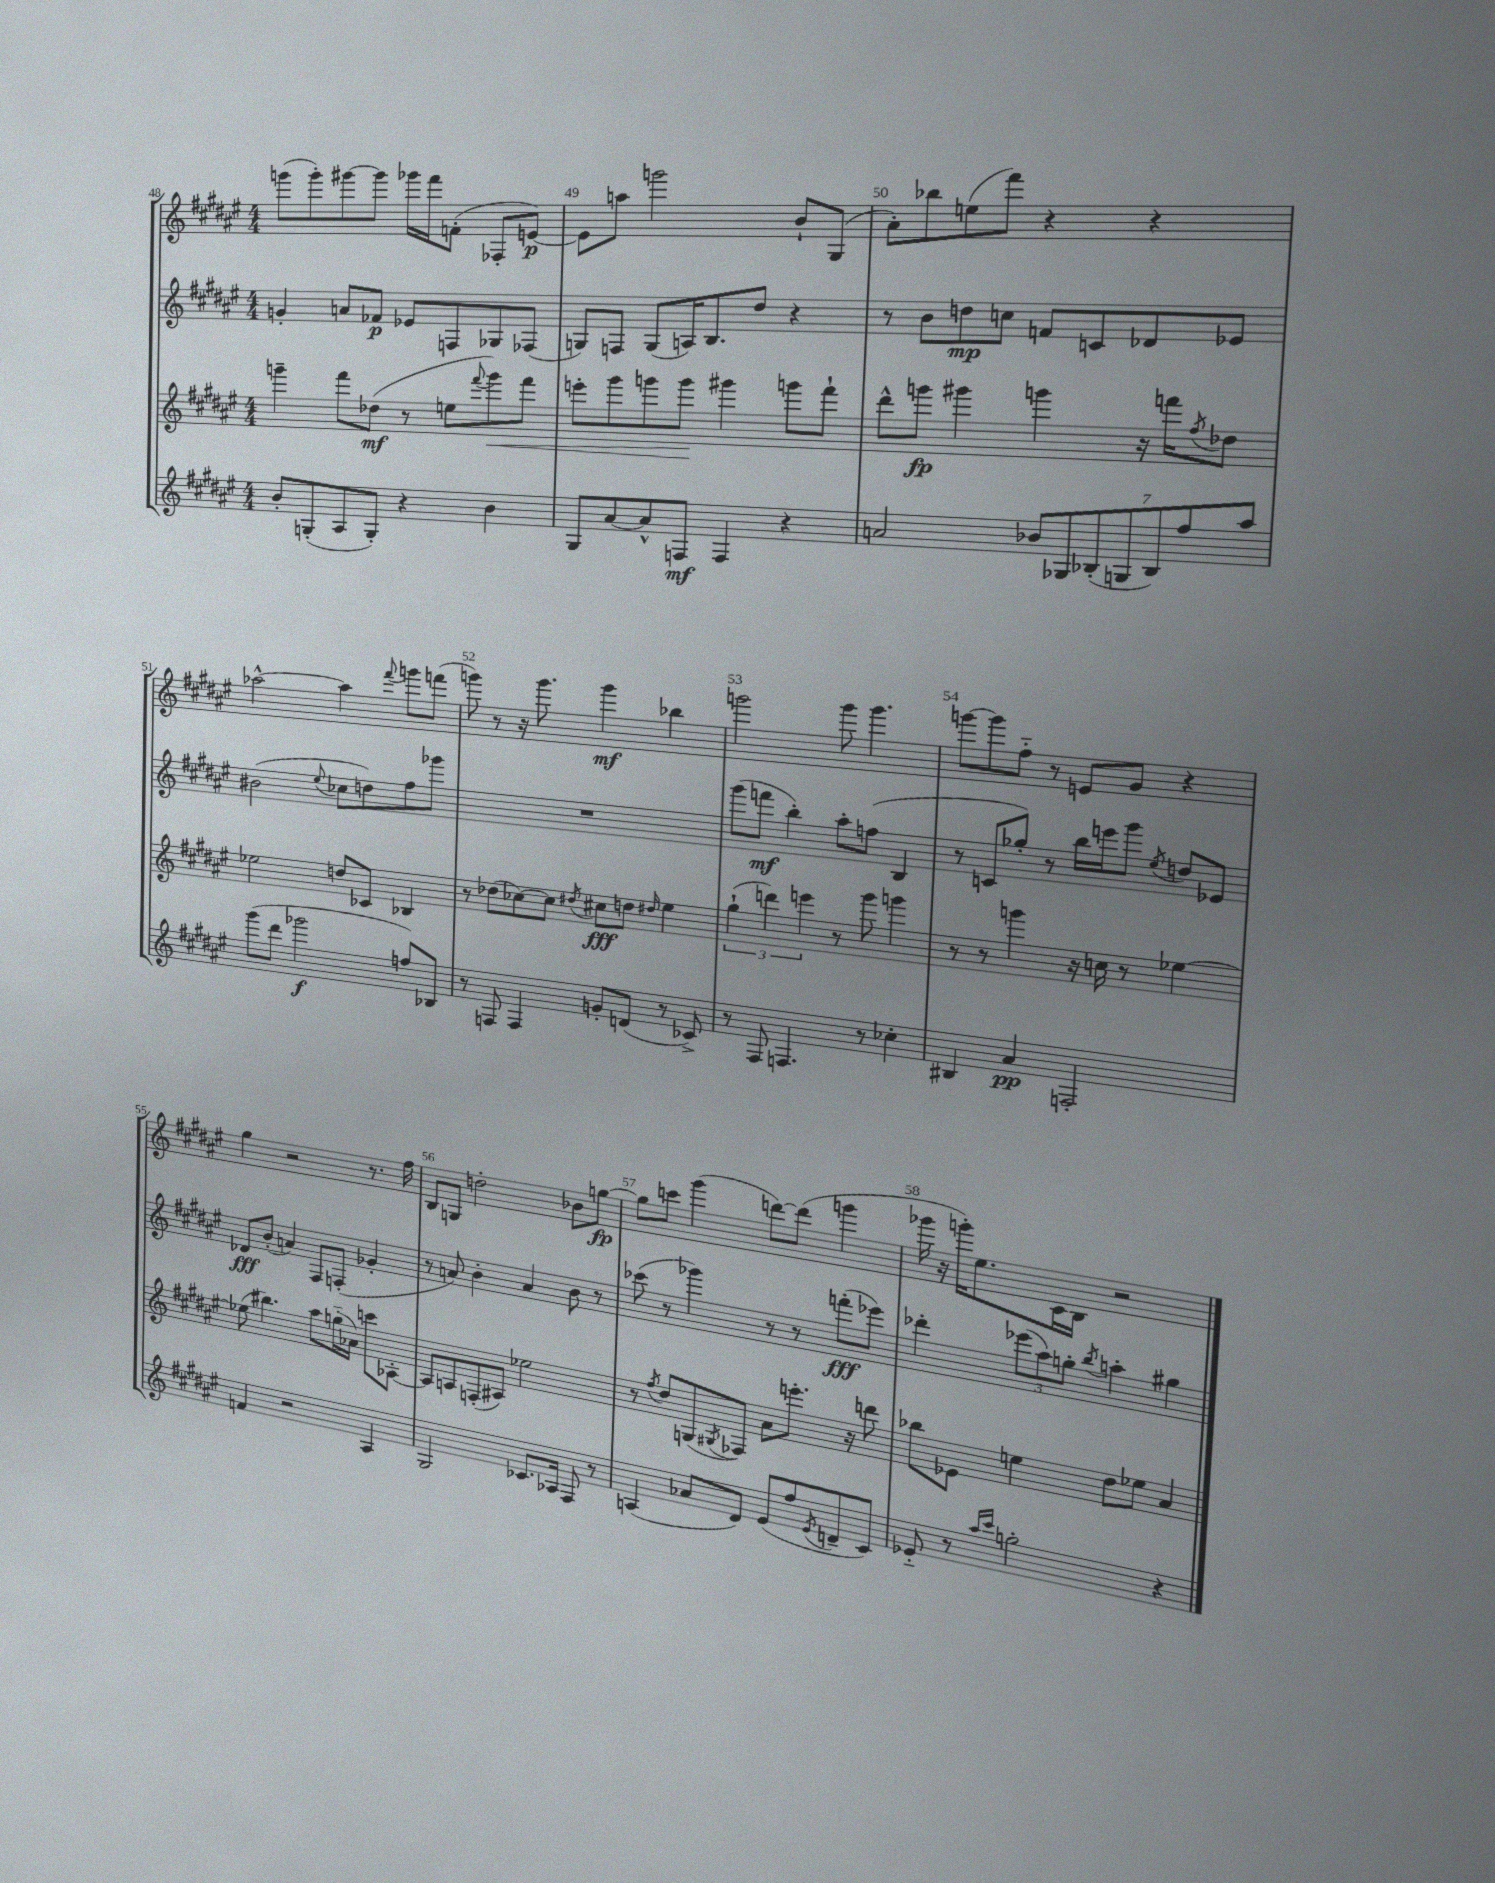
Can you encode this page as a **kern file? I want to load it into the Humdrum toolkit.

**kern	**kern	**kern	**kern
*staff4	*staff3	*staff2	*staff1
*clefG2	*clefG2	*clefG2	*clefG2
*k[f#c#g#d#a#e#]	*k[f#c#g#d#a#e#]	*k[f#c#g#d#a#e#]	*k[f#c#g#d#a#e#]
*M4/4	*M4/4	*M4/4	*M4/4
8b'	4ggg~	4g'	(8ggg
(8G'	.	.	8ggg')
8A#	8fff#	8a	[8ggg#
8G')	(8dd-	8f-	8ggg#]
4r	8r	8e-	16ggg-
.	.	.	16fff#
.	8ee	8F	(8f'
.	8qqfff#	.	.
4b	8ggg)	8G-	8F-'
.	8fff#	(8F-	[8e)
=	=	=	=
8G#	8eee'	8G)	8e]
[8a#	8ggg#	8F	8aa
8a#^^]	8ggg	(8G	2ggg
8F	8ggg	16A)	.
.	.	8.B	.
4F	4ggg#	.	.
.	.	8dd#	.
4r	8ggg	4r	8b`
.	8fff#`	.	(8G#
=	=	=	=
2a	8ddd#^^	8r	8a#')
.	8ggg	8b	8bb-
.	4ggg#	8dd	(8ee
.	.	8cc	8fff#)
14b-	4ggg	8f	4r
14G-	.	.	.
.	.	8c	.
(14B-'	.	.	.
14G	.	.	.
.	16r	8d-	4r
14B-)	.	.	.
.	16fff	.	.
14ff#	.	.	.
.	8qff#	.	.
.	8dd-	8e-	.
14aa#	.	.	.
=	=	=	=
(8ggg#	2ee-	(2b#	[2aa-^^
8ddd#	.	.	.
2ggg-	.	.	.
.	.	8qqee#	.
.	8dd	8cc-	4aa-]
.	8c-	8dd)	.
.	.	.	8qqfff#
8ff)	4B-	8ff#	8ggg
8B-	.	8ggg-	(8fff
=	=	=	=
8r	8r	1r	8ggg)
8F	(8dd-	.	8r
4F	[8cc-)	.	16r
.	.	.	8.ggg
.	8cc-]	.	.
.	8qdd#	.	.
8g'	8cc#	.	4ggg
(8d	8dd	.	.
.	16qqdd#	.	.
8r	4ee#	.	4bb-
8c-^)	.	.	.
=	=	=	=
8r	(6gg#`	(8ggg#	2ggg
8F#	.	8fff	.
.	6ddd)	.	.
4.F	.	4bb')	.
.	6eee	.	.
.	8r	8aa#'	8ggg
8r	8ggg#	(8ff	4.ggg
4cc-'	4ggg	4B	.
=	=	=	=
4B#	8r	8r	[8ggg
.	8r	8c	8ggg]
4a#	4ggg	8gg-')	8ff#'~
.	.	8r	8r
2F'	16r	16bb	8e
.	16cc	16eee	.
.	8r	8ggg#	8g#
.	.	8qee#	.
.	[4ee-	8dd	4r
.	.	8e-	.
=	=	=	=
4f	(8ee-]	8d-	4gg#
.	4.bb#)	(8b'	.
2r	.	4a)	2r
.	8aa#	8F#	.
.	(16gg'~	(8F'	.
.	16a-)	.	.
4A#	8ccc	4g-'	8.r
.	[8A-'	.	.
.	.	.	16ff#
=	=	=	=
2G#	8A-]	8r	8B
.	8A	8a)	8G
.	(8F'	4b'	2dd'
.	8A#)	.	.
8.c-	2ee-	4a	.
16A-	.	.	.
8F#	.	8b	8b-
8r	.	8r	[8gg
=	=	=	=
(4A	8r	(8ccc-	8gg]
.	8qff#	.	.
.	8dd#	8r	8ccc
8a-	(8G	4ggg-)	(4ggg#
.	8qG#	.	.
8d#)	8F-)	.	.
(8e#	8a#	8r	[8ddd)
8ff#	8.eee'	8r	(8ddd]
8qe#	.	.	.
8d~	.	(8fff'	4ggg
.	16r	.	.
8c#)	8ddd	8eee-)	.
=	=	=	=
8e-'~	8bb-	4ddd-'	16ggg-
.	.	.	16r
8r	8e-	.	16ggg')
.	.	.	8.ee#
16qqaa#	.	.	.
16qqccc#	.	.	.
2gg'	4ee	(12eee-	.
.	.	12aa#)	.
.	.	.	16c#
.	.	12gg'	.
.	.	.	16B
.	.	8qbb	.
.	8dd#	4aa'	2r
.	8ee-	.	.
4r	4a#	4gg#	.
==	==	==	==
*-	*-	*-	*-
